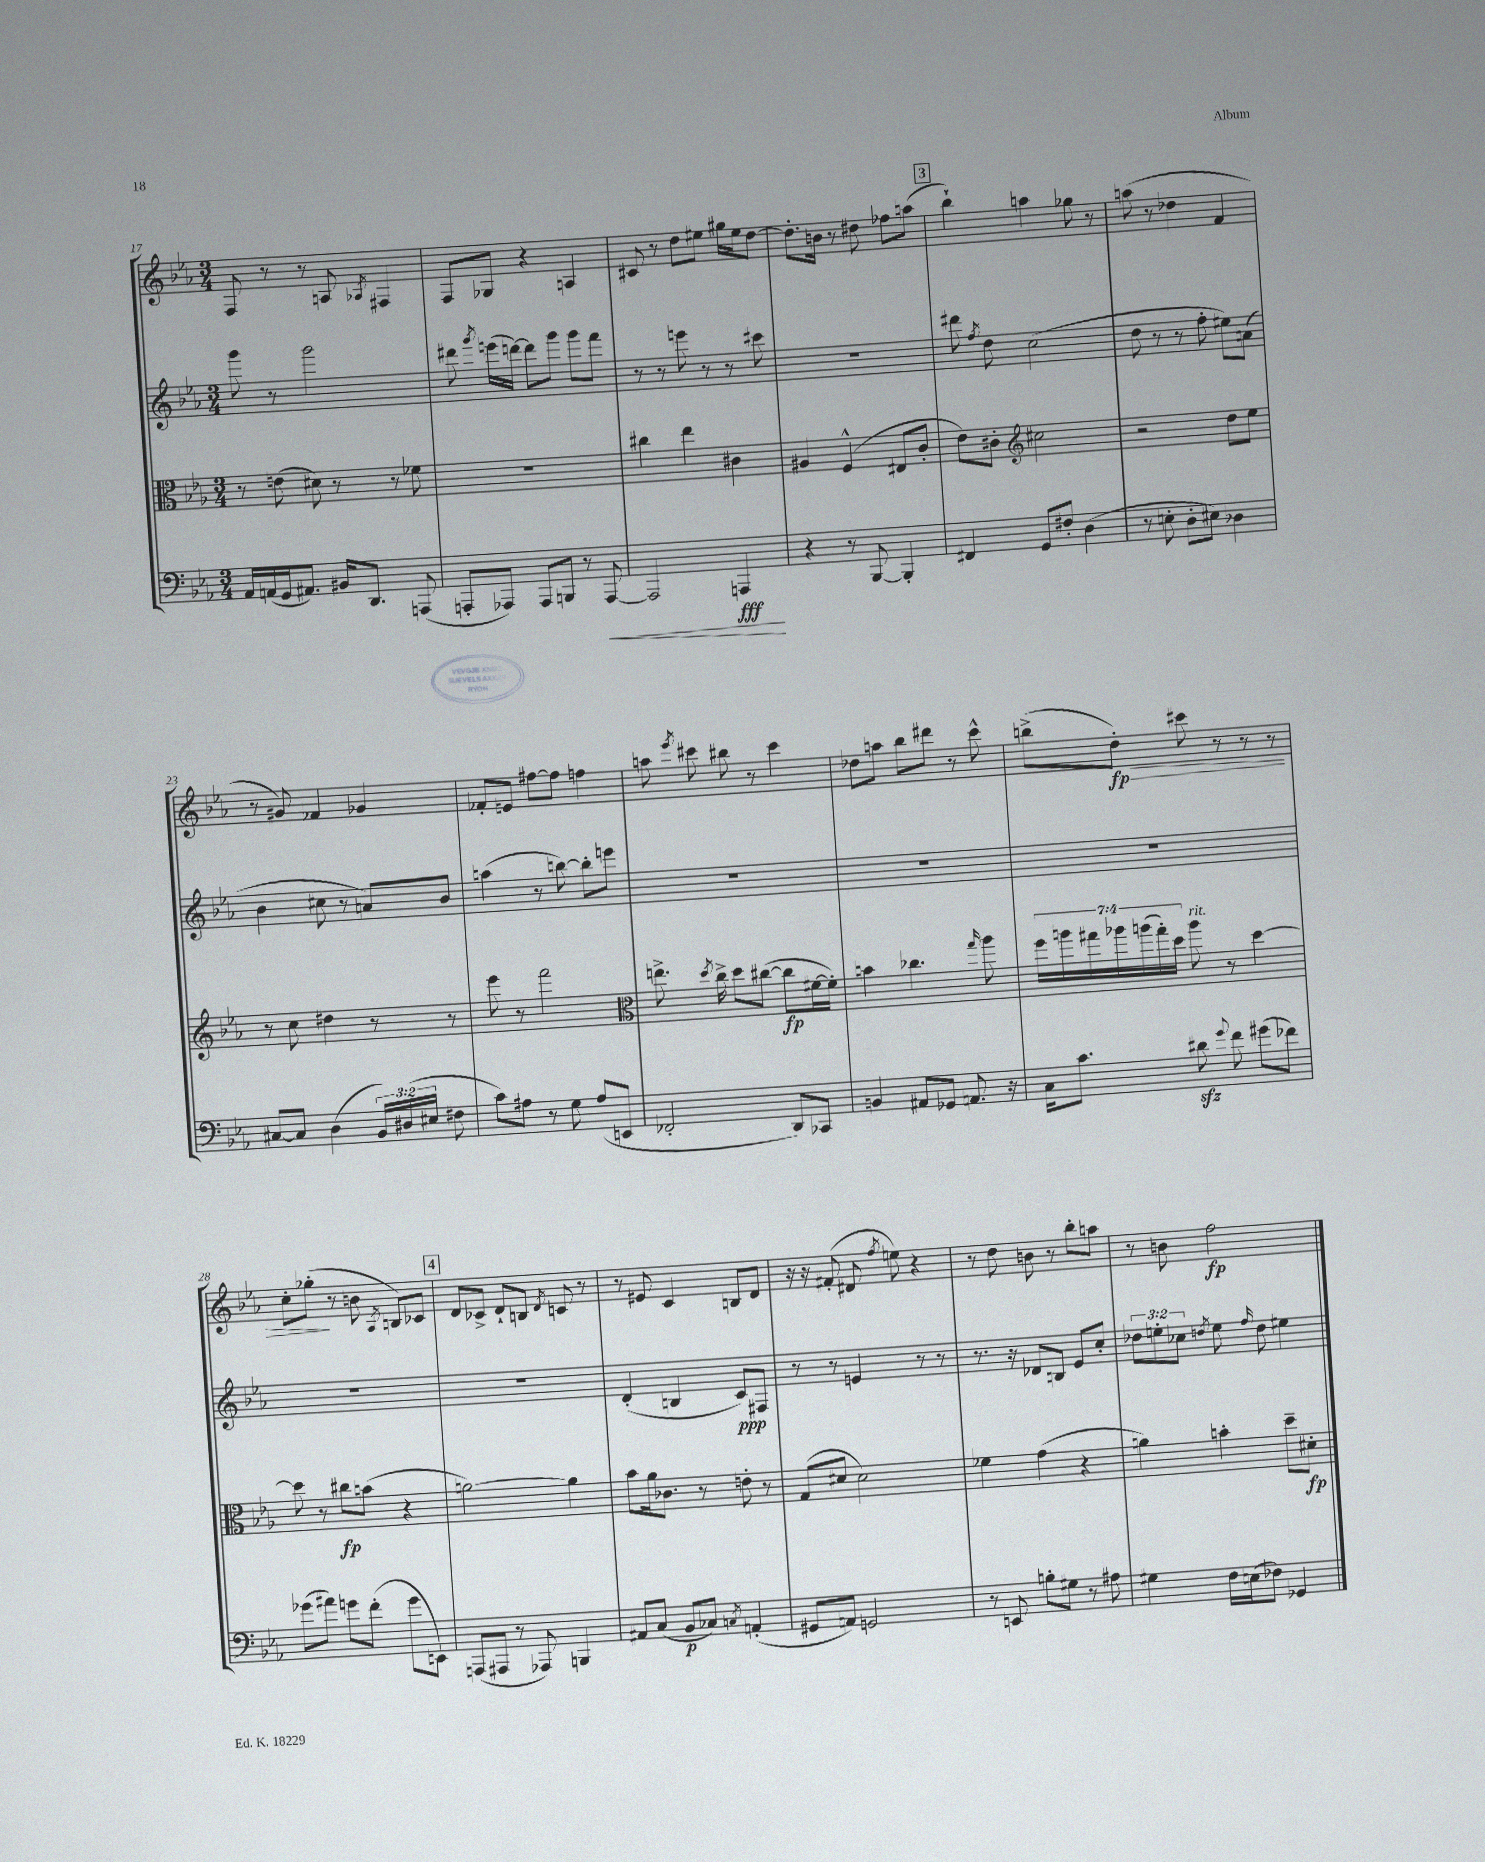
<<
\new StaffGroup <<
\new Staff = "s0" {
    \clef treble \key ees \major \numericTimeSignature \time 3/4
    \autoBeamOff f8 r8 r8 a8 \acciaccatura { aes8 } fis4 |
    f8[ ges8] r4 a4 |
    cis'8 r8 d''8[ eis''8] gis''16[ eis''16 d''8]~ |
    d''8.[-. b'16] r8 dis''8 fes''8[ a''8]( |
    \mark \markup { \box "3" } bes''4-!) a''4 ges''8 r8 |
    a''8( r8 des''4 f'4 |
    r8 gis'8) fes'4 ges'4 |
    fes'8[-. e'8] fis''8[~ fis''8] f''4 |
    a''8 \acciaccatura { ees'''8 } cis'''8 bis''8 r8 cis'''4 |
    des''8[ a''8] bes''8[ dis'''8] r8 c'''8-^ |
    b''8[->( d''8]-.\fp\>) cis'''8 r8 r8 r8 |
    c''8[-. ges''8]-.\!( r8 b'8 \acciaccatura { aes8 } b8[) ces'8] |
    \mark \markup { \box "4" } d'8[ ces'8]-> d'8[-! b8] \acciaccatura { d'8 } c'8 r8 |
    r8 eis'8 c'4 b8[ d'8] |
    r16 r16 fis'8-.( dis'8 \acciaccatura { f''8 } e''8) r4 |
    r8 d''8 b'8 r8 bes''8[-. a''8] |
    r8 b'8 f''2\fp \bar "|." |
}
\new Staff = "s1" {
    \clef treble \key ees \major \numericTimeSignature \time 3/4 \override Staff.TupletNumber.text = #tuplet-number::calc-fraction-text
    \autoBeamOff g'''8 r8 g'''2 |
    dis'''8 \acciaccatura { g'''8 } e'''16[( d'''16]~) d'''8[ g'''8] g'''8[ f'''8] |
    r8 r8 e'''8 r8 r8 cis'''8 |
    R2. |
    \mark \markup { \box "3" } dis'''8 \acciaccatura { f''8 } d''8 c''2( |
    d''8 r8 r8 f''8-. eis''8[) a'8]( |
    bes'4 cis''8 r8 a'8[) bes'8] |
    a''4( r8 b''8~) b''8[-. e'''8] |
    R2. |
    R2. |
    R2. |
    R2. |
    \mark \markup { \box "4" } R2. |
    d'4-.( b4 c'8[\ppp) fis8] |
    r8 r8 e'4 r8 r8 |
    r8. r16 des'8[ b8] ees'8[ c''8]-. |
    \tuplet 3/2 { des''8[ e''8-. ces''8] } \acciaccatura { d''8 } e''8 \grace { f''16 } d''8 eis''4 \bar "|." |
}
\new Staff = "s2" {
    \clef alto \key ees \major \numericTimeSignature \time 3/4 \override Staff.TupletNumber.text = #tuplet-number::calc-fraction-text
    \autoBeamOff r8 e'8( dis'8) r8 r8 fes'8 |
    R2. |
    cis''4 ees''4 cis'4 |
    ais4 f4-^( eis8[ c'8]-. |
    \mark \markup { \box "3" } ees'8[) cis'8]-. \clef treble cis''2 |
    r2 d''8[ ees''8] |
    r8 c''8 dis''4 r8 r8 |
    ees'''8 r8 f'''2 |
    \clef alto e''8.-> \acciaccatura { d''8 } c''16-> d''8[ cis''8]~( cis''8[\fp fis'16~ fis'16]-.) |
    b'4 ces''4. \grace { g''16 } aes''8 |
    \tuplet 7/4 { f''16[ a''16 gis''16 aes''16 a''16( gis''16-.) d''16] } a''8^\markup { \italic "rit." } r8 d''4~ |
    d''8 r8 cis''8[\fp b'8]( r4 |
    \mark \markup { \box "4" } a'2~) a'4 |
    bes'8[ aes'16 ces'8.] r8 e'8-. r8 |
    g8[( dis'8] dis'2) |
    fes'4 g'4( r4 |
    a'4) b'4-. d''8[-- dis'8]-.\fp \bar "|." |
}
\new Staff = "s3" {
    \clef bass \key ees \major \numericTimeSignature \time 3/4 \override Staff.TupletNumber.text = #tuplet-number::calc-fraction-text
    \autoBeamOff aes,16[ a,16( g,16 ais,8.]) bis,16[ d,8.] a,,8( |
    a,,8[-. aes,,8]) aes,,8[ b,,8] r8 aes,,8~\< |
    aes,,2 a,,4\fff\! |
    r4 r8 bes,,8~ bes,,4-. |
    \mark \markup { \box "3" } fis,4 g,8[ fis8]-. d4( |
    r8 e8-. d8[-. eis8]) des4 |
    cis8[~ cis8] d4( \tuplet 3/2 { bes,16[) dis16( eis16] } fis8 |
    c'8[) ais8] r8 g8 ais8[( e,8] |
    fes,2-. d,8[) ces,8] |
    b,4 ais,8[ ges,8] a,8. r16 |
    c16[ c'8.] dis'8\sfz \appoggiatura { g'8 } f'8 gis'8[( fes'8]) |
    ges'8[( ais'8]) g'8[ f'8]-.( g'8[ e,8]) |
    \mark \markup { \box "4" } a,,8[( ais,,8] r8 aes,,8) b,,4 |
    ais,8[ c8]( bes,8[\p ces8]) \acciaccatura { c8 } a,4-.( |
    gis,8[ a,8]) g,2 |
    r8 e,8 b8[-. gis8] r8 ais8 |
    gis4 f16[ e16( fes8]) ges,4 \bar "|." |
}
>>
>>
\layout { \context { \Score currentBarNumber = #17 } }
